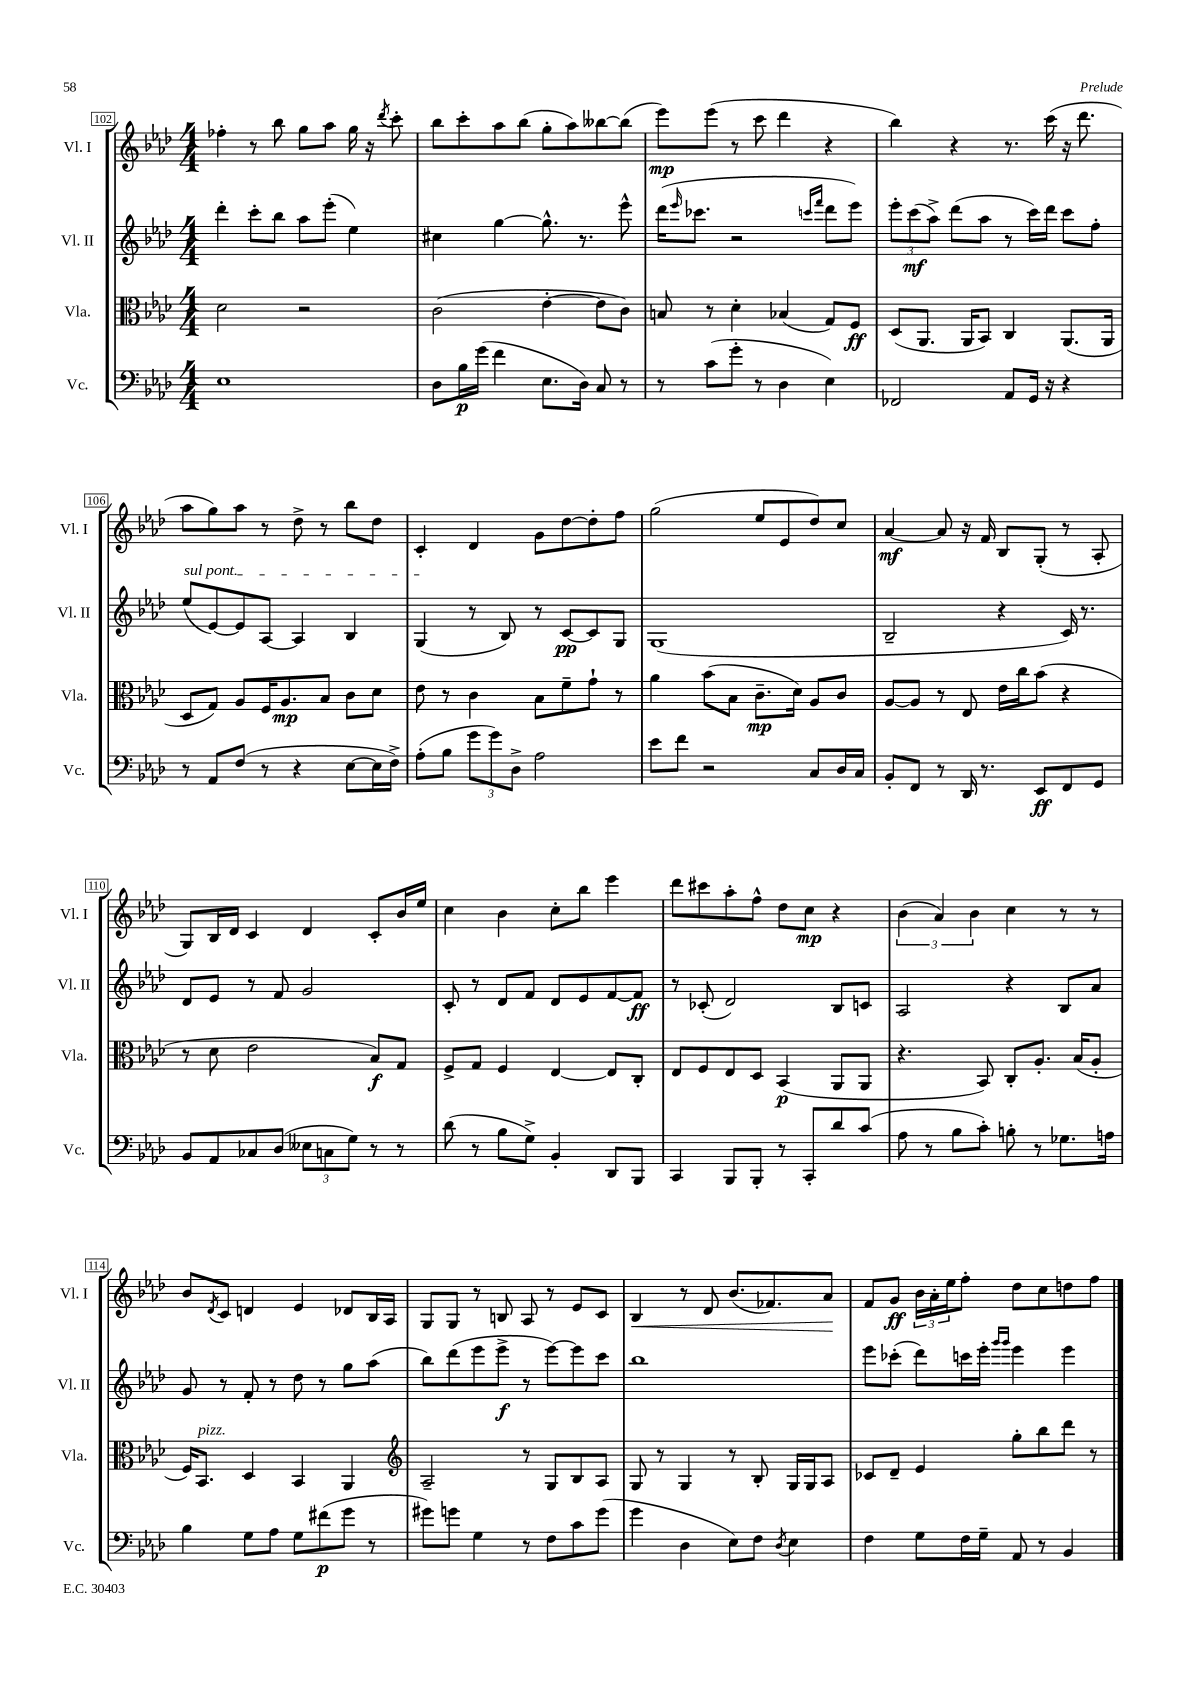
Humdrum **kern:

**kern	**kern	**kern	**kern
*staff4	*staff3	*staff2	*staff1
*clefF4	*clefC3	*clefG2	*clefG2
*k[b-e-a-d-]	*k[b-e-a-d-]	*k[b-e-a-d-]	*k[b-e-a-d-]
*M4/4	*M4/4	*M4/4	*M4/4
1E-	2d-	4ddd-'	4ff-'
.	.	8ccc'	8r
.	.	8bb-	8bb-
.	2r	8aa-	8gg
.	.	(8eee-'	8aa-
.	.	4ee-)	16gg
.	.	.	16r
.	.	.	8qddd-
.	.	.	8ccc'
=	=	=	=
8D-	(2c	4cc#	8bb-
16B-	.	.	8ccc'
(16g	.	.	.
4f	.	[4gg	8aa-
.	.	.	(8bb-
8.E-	[4e-'	8.gg^^]	8gg'
.	.	.	8aa-)
16D-)	.	8.r	.
8C	8e-]	.	[8bb--
8r	8c)	8eee-^^	(8bb--]
=	=	=	=
8r	8B	(16ddd-	8eee-)
.	.	16qqeee-	.
.	.	8.ccc-	.
(8c	8r	.	(8eee-
8g'	4d-'	2r	8r
8r	.	.	8ccc
4D-	(4B-	.	4ddd-
.	.	16qqccc	.
.	.	16qqfff	.
4E-)	8G)	8ddd-	4r
.	8F	8eee-)	.
=	=	=	=
2FF-	(8D-	12eee-'	4bb-)
.	.	(12ccc	.
.	8.AA-	.	.
.	.	12aa-^)	.
.	.	(8ddd-	4r
.	16AA-	.	.
.	8BB-)	8aa-	.
8AA-	4C	8r	8.r
16GG	.	16ccc)	.
16r	.	16ddd-	(16ccc
4r	(8.AA-	8ccc	16r
.	.	.	8.ddd-
.	.	8ff'	.
.	16AA-	.	.
=	=	=	=
8r	8D-	(8ee-	8aa-
8AA-	8G)	[8e-)	8gg)
(8F	8A-	8e-]	8aa-
8r	16F	[8A-	8r
.	8.A-	.	.
4r	.	4A-]	8dd-^
.	8B-	.	8r
[8E-	8c	4B-	8bb-
16E-]	8d-	.	8dd-
16F^)	.	.	.
=	=	=	=
(8A-'	8e-	(4G	4c'
8B-	8r	.	.
12g	4c	8r	4d-
12g)	.	.	.
.	.	8B-)	.
12D-^	.	.	.
2A-	8B-	8r	8g
.	8f~	[8c	[8dd-
.	8g`	8c]	8dd-']
.	8r	8G	8ff
=	=	=	=
8e-	4a-	(1G	(2gg
8f	.	.	.
2r	(8b-	.	.
.	8B-	.	.
.	8.c~	.	8ee-
.	.	.	8e-
.	16d-)	.	.
8C	8A-	.	8dd-)
16D-	8c	.	8cc
16C	.	.	.
=	=	=	=
8BB-'	[8A-	2B-~	[4a-
8FF	8A-]	.	.
8r	8r	.	8a-]
16DD-	8E-	.	16r
8.r	.	.	16f
.	16e-	4r	8B-
.	16cc	.	.
8EE-	(8b-	.	(8G'
8FF	4r	16c)	8r
.	.	8.r	.
8GG	.	.	8A-'
=	=	=	=
8BB-	8r	8d-	8G)
8AA-	8d-	8e-	16B-
.	.	.	16d-
8C-	2e-	8r	4c
(8D-	.	8f	.
12E--	.	2g	4d-
12C	.	.	.
12G)	.	.	.
8r	8B-)	.	8c'
8r	8G	.	16b-
.	.	.	16ee-
=	=	=	=
(8d-	8F^	8c'	4cc
8r	8G	8r	.
8B-	4F	8d-	4b-
8G^)	.	8f	.
4BB-'	[4E-	8d-	8cc'
.	.	8e-	8bb-
8DD-	8E-]	[8f	4eee-
8BBB-	8C'	8f]	.
=	=	=	=
4CC	8E-	8r	8ddd-
.	8F	(8c-'	8ccc#
8BBB-	8E-	2d-)	8aa-'
8BBB-'	8D-	.	8ff^^
8r	(4BB-	.	8dd-
8CC'	.	.	8cc
8d-	8AA-	8B-	4r
(8c	8AA-	8c	.
=	=	=	=
8A-	4.r	2A-	(6b-
8r	.	.	.
.	.	.	6a-)
8B-	.	.	.
.	.	.	6b-
8c')	8BB-)	.	.
8B'	8C'	4r	4cc
8r	8.A-'	.	.
8.G-	.	8B-	8r
.	(16B-	.	.
.	8A-'	8a-	8r
16A	.	.	.
=	=	=	=
4B-	16F)	8g	8b-
.	8.BB-	.	.
.	.	.	8qd-
.	.	8r	8c
8G	4D-	8f'	4d
8A-	.	8r	.
8G	4BB-	8dd-	4e-
(8f#	.	8r	.
8g	4AA-	8gg	8d-
8r	.	(8aa-	16B-
.	.	.	16A-
=	=	=	=
*	*clefG2	*	*
8g#)	2A-~	8bb-)	8G
8g	.	(8ddd-	8G
4G	.	8eee-	8r
.	.	8eee-^	8B
8r	8r	8r	8A-
8F	8G	[8eee-)	8r
8c	8B-	8eee-]	8e-
(8g	8A-	8ccc	8c
=	=	=	=
4g	8G	1bb-	4B-
.	8r	.	.
4D-	4G	.	8r
.	.	.	8d-
8E-)	8r	.	(8.b-
8F	8B-'	.	.
.	.	.	8.f-)
8qD-	.	.	.
4E-	16G	.	.
.	16G	.	.
.	8A-	.	8a-
=	=	=	=
4F	8c-	8eee-	8f
.	8d-~	(8ccc-'	8g
8G	4e-	8ddd-)	24b-
.	.	.	24a-'
.	.	.	24ee-
16F	.	16ccc	8ff'
16G~	.	16eee-'	.
.	.	16qqggg	.
.	.	16qqggg	.
8AA-	8gg'	4eee-	8dd-
8r	8bb-	.	8cc
4BB-	8ddd-	4eee-	8dd
.	8r	.	8ff
==	==	==	==
*-	*-	*-	*-
